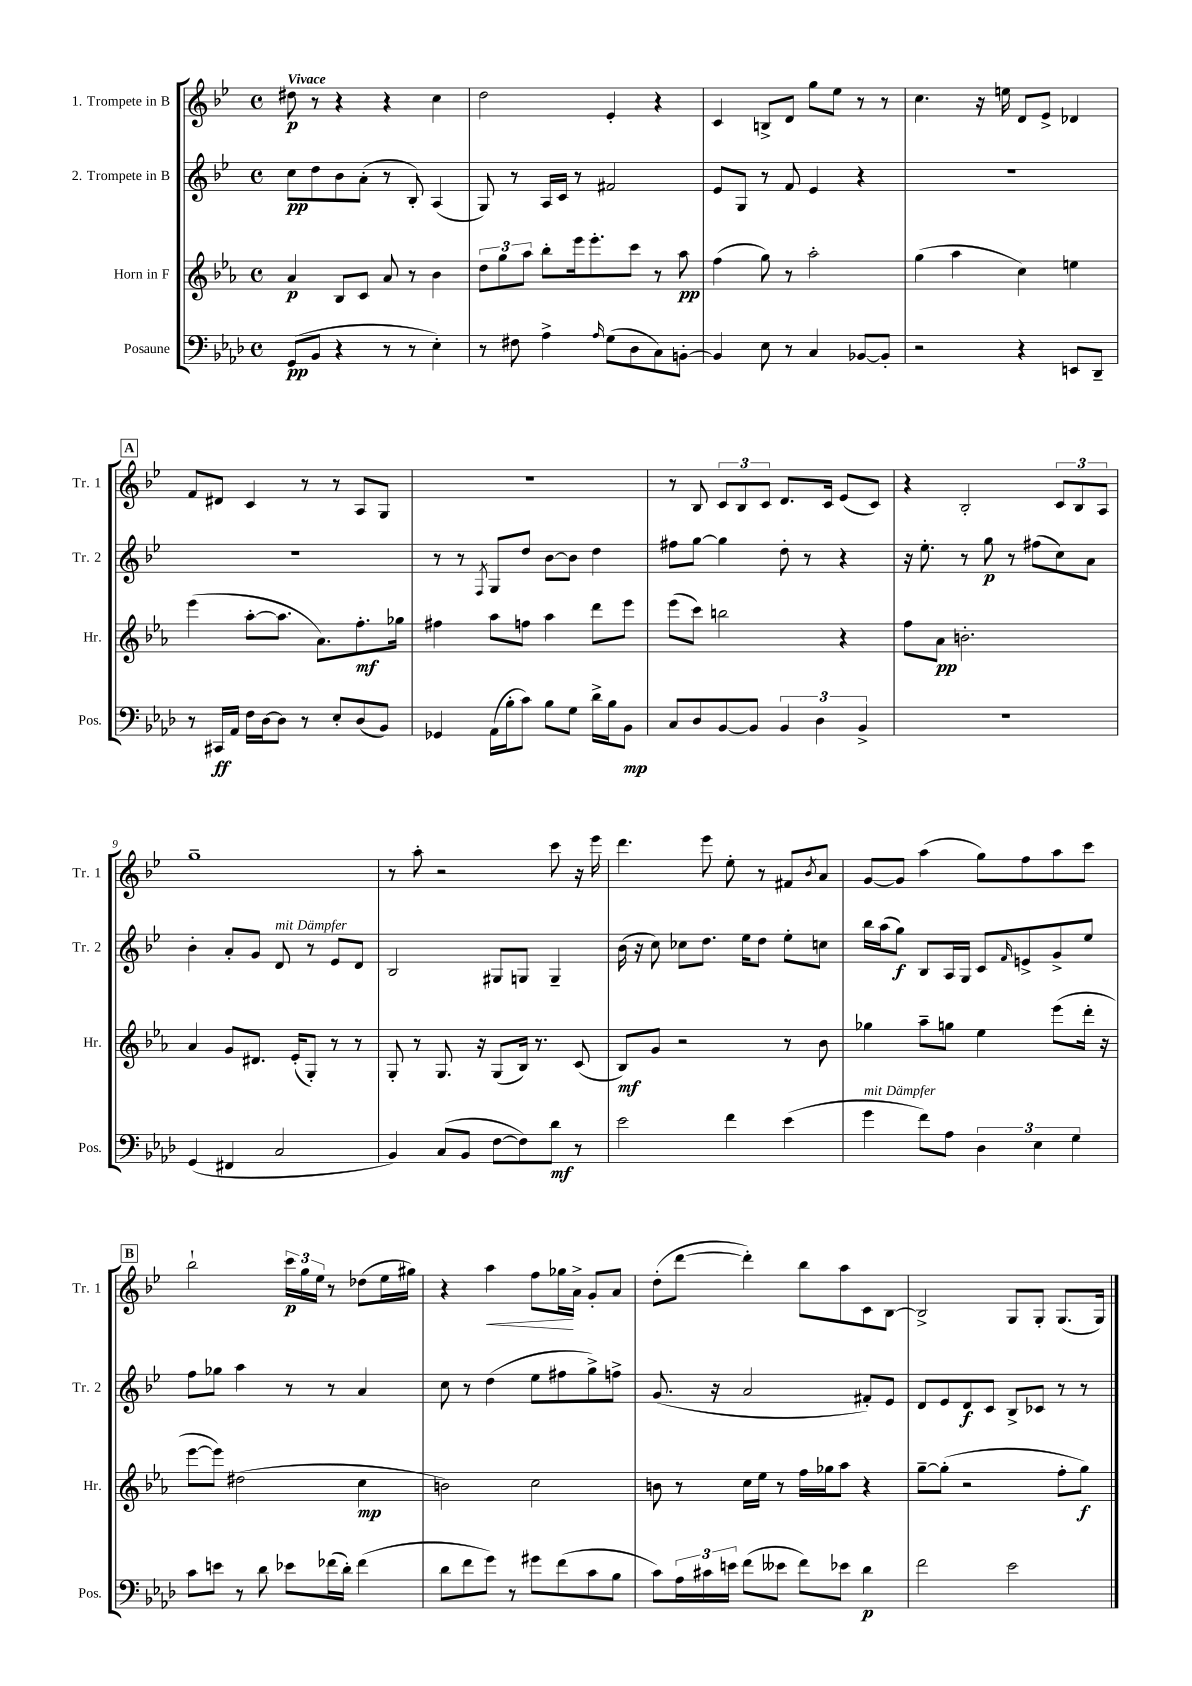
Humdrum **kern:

**kern	**dynam	**kern	**dynam	**kern	**dynam	**kern	**dynam
*part4	*part4	*part3	*part3	*part2	*part2	*part1	*part1
*staff4	*staff4	*staff3	*staff3	*staff2	*staff2	*staff1	*staff1
*I"Posaune	*	*I"Horn in F	*	*I"2. Trompete in B	*	*I"1. Trompete in B	*
*I'Pos.	*	*I'Hr.	*	*I'Tr. 2	*	*I'Tr. 1	*
*clefF4	*	*clefG2	*	*clefG2	*	*clefG2	*
*k[b-e-a-d-]	*	*k[b-e-a-]	*	*k[b-e-]	*	*k[b-e-]	*
*M4/4	*	*M4/4	*	*M4/4	*	*M4/4	*
*met(c)	*	*met(c)	*	*met(c)	*	*met(c)	*
=1	=1	=1	=1	=1	=1	=1	=1
!	!	!	!	!	!	!LO:TX:a:B:t=Vivace	!
(8GG/L	pp	4a-/	p	8cc\L	pp	8dd#X\	p
8BB-/J	.	.	.	8dd\	.	8r	.
4r	.	8B-/L	.	8b-\	.	4r	.
.	.	8c/J	.	(8a'\J	.	.	.
8r	.	8a-/	.	8r	.	4r	.
8r	.	8r	.	8B-'/)	.	.	.
4E-'\)	.	4b-\	.	(4A/	.	4cc\	.
=2	=2	=2	=2	=2	=2	=2	=2
8r	.	12dd\L	.	8G/)	.	2dd\	.
.	.	12gg\	.	.	.	.	.
8F#X\	.	.	.	8r	.	.	.
.	.	12aa-\J	.	.	.	.	.
4A-^\	.	8bb-'\L	.	16A/LL	.	.	.
.	.	.	.	16c/JJ	.	.	.
.	.	16eee-\k	.	8r	.	.	.
.	.	8.eee-'\	.	.	.	.	.
16qqA-/	.	.	.	.	.	.	.
(8G\L	.	.	.	2f#X/	.	4e-'/	.
8D-\	.	8ccc\J	.	.	.	.	.
8C\)	.	8r	.	.	.	4r	.
[8BBn'\J	.	8aa-\	pp	.	.	.	.
=3	=3	=3	=3	=3	=3	=3	=3
4BB/]	.	(4ff\	.	8e-/L	.	4c/	.
.	.	.	.	8G/J	.	.	.
8E-\	.	8gg\)	.	8r	.	8Bn^/L	.
8r	.	8r	.	8f/	.	8d/J	.
4C/	.	2aa-'\	.	4e-/	.	8gg\L	.
.	.	.	.	.	.	8ee-\J	.
[8BB-X/L	.	.	.	4r	.	8r	.
8BB-'/J]	.	.	.	.	.	8r	.
=4	=4	=4	=4	=4	=4	=4	=4
2r	.	(4gg\	.	1r	.	4.cc\	.
.	.	4aa-\	.	.	.	.	.
.	.	.	.	.	.	16r	.
.	.	.	.	.	.	16een\	.
4r	.	4cc\)	.	.	.	8d/L	.
.	.	.	.	.	.	8e-^/J	.
8EEn/L	.	4een\	.	.	.	4d-X/	.
8DD-~/J	.	.	.	.	.	.	.
!!LO:LB:g=z
!!LO:REH:place=s1:t=A
=5	=5	=5	=5	=5	=5	=5	=5
8r	.	(4eee-\	.	1r	.	8f/L	.
16CC#X/LL	ff	.	.	.	.	8d#X/J	.
16AA-/JJ	.	.	.	.	.	.	.
16F\LL	.	[8aa-'\L	.	.	.	4c/	.
[16D-\J	.	.	.	.	.	.	.
8D-\J]	.	8.aa-\J]	.	.	.	.	.
8r	.	.	.	.	.	8r	.
.	.	8.a-\L)	.	.	.	.	.
8E-'/L	.	.	.	.	.	8r	.
(8D-/	.	8.ff'\	mf	.	.	8A/L	.
8BB-/J)	.	.	.	.	.	8G/J	.
.	.	16gg-X\Jk	.	.	.	.	.
=6	=6	=6	=6	=6	=6	=6	=6
4GG-X/	.	4ff#X\	.	8r	.	1r	.
.	.	.	.	8r	.	.	.
.	.	.	.	8qF/	.	.	.
(16AA-\LL	.	8aa-\L	.	8G/L	.	.	.
16B-'\J	.	.	.	.	.	.	.
8c\J)	.	8ffn\J	.	8dd/J	.	.	.
8B-\L	.	4aa-\	.	[8b-\L	.	.	.
8G\J	.	.	.	8b-\J]	.	.	.
16d-^\LL	.	8ddd\L	.	4dd\	.	.	.
16B-\J	.	.	.	.	.	.	.
8BB-\J	mp	8eee-\J	.	.	.	.	.
=7	=7	=7	=7	=7	=7	=7	=7
8C/L	.	(8eee-\L	.	8ff#X\L	.	8r	.
8D-/	.	8ccc\J)	.	[8gg\J	.	8B-/	.
[8BB-/	.	2bbn\	.	4gg\]	.	12c/L	.
.	.	.	.	.	.	12B-/	.
8BB-/J]	.	.	.	.	.	.	.
.	.	.	.	.	.	12c/J	.
6BB-/	.	.	.	8dd'\	.	8.d/L	.
.	.	.	.	8r	.	.	.
6D-\	.	.	.	.	.	.	.
.	.	.	.	.	.	16c/Jk	.
.	.	4r	.	4r	.	(8e-/L	.
6BB-^/	.	.	.	.	.	.	.
.	.	.	.	.	.	8c/J)	.
=8	=8	=8	=8	=8	=8	=8	=8
1r	.	8ff\L	.	16r	.	4r	.
.	.	.	.	8.ee-'\	.	.	.
.	.	8a-\J	pp	.	.	.	.
.	.	2.bn'\	.	8r	.	2B-'/	.
.	.	.	.	8gg\	p	.	.
.	.	.	.	8r	.	.	.
.	.	.	.	(8ff#X\L	.	.	.
.	.	.	.	8cc\)	.	12c/L	.
.	.	.	.	.	.	12B-/	.
.	.	.	.	8a\J	.	.	.
.	.	.	.	.	.	12A/J	.
!!LO:LB:g=z
=9	=9	=9	=9	=9	=9	=9	=9
(4GG/	.	4a-/	.	4b-'\	.	1gg~	.
4FF#X/	.	8g/L	.	8a'/L	.	.	.
.	.	8.d#X/J	.	8g/J	.	.	.
!	!	!	!	!LO:TX:a:i:t=mit Dämpfer	!	!	!
2C/	.	.	.	8d/	.	.	.
.	.	(16e-'/KL	.	.	.	.	.
.	.	8G'/J)	.	8r	.	.	.
.	.	8r	.	8e-/L	.	.	.
.	.	8r	.	8d/J	.	.	.
=10	=10	=10	=10	=10	=10	=10	=10
4BB-/)	.	8G'/	.	2B-/	.	8r	.
.	.	8r	.	.	.	8aa'\	.
(8C/L	.	8.G/	.	.	.	2r	.
8BB-/J	.	.	.	.	.	.	.
.	.	16r	.	.	.	.	.
[8F\L	.	(8G/L	.	8G#X/L	.	.	.
8F\])	.	16B-/Jk)	.	8Gn/J	.	.	.
.	.	8.r	.	.	.	.	.
8d-\J	mf	.	.	4G~/	.	8ccc\	.
8r	.	(8c/	.	.	.	16r	.
.	.	.	.	.	.	16eee-\	.
=11	=11	=11	=11	=11	=11	=11	=11
2e-\	.	8B-/L)	mf	(16b-\	.	4.ddd\	.
.	.	.	.	16r	.	.	.
.	.	8g/J	.	8cc\)	.	.	.
.	.	2r	.	8cc-X\L	.	.	.
.	.	.	.	8.dd\J	.	8eee-\	.
4f\	.	.	.	.	.	8ee-'\	.
.	.	.	.	16ee-\KL	.	.	.
.	.	.	.	8dd\J	.	8r	.
(4e-\	.	8r	.	8ee-'\L	.	8f#X/L	.
.	.	.	.	.	.	8qb-/	.
.	.	8b-\	.	8ccn\J	.	8a/J	.
=12	=12	=12	=12	=12	=12	=12	=12
!LO:TX:a:i:t=mit Dämpfer	!	!	!	!	!	!	!
4g\	.	4gg-X\	.	16bb-\LL	.	[8g/L	.
.	.	.	.	(16aa\J	.	.	.
.	.	.	.	8gg\J)	f	8g/J]	.
8f\L)	.	8aa-~\L	.	8B-/L	.	(4aa\	.
8A-\J	.	8ggn\J	.	16A/L	.	.	.
.	.	.	.	16G/JJ	.	.	.
6D-\	.	4ee-\	.	8c/L	.	8gg\L)	.
.	.	.	.	16qqf/	.	.	.
.	.	.	.	8en^/	.	8ff\	.
6E-\	.	.	.	.	.	.	.
.	.	(8eee-\L	.	8g^/	.	8aa\	.
6G\	.	.	.	.	.	.	.
.	.	16ddd'\Jk	.	8ee-/J	.	8ccc\J	.
.	.	16r	.	.	.	.	.
!!LO:LB:g=z
!!LO:REH:place=s1:t=B
=13	=13	=13	=13	=13	=13	=13	=13
8c\L	.	[8eee-\L	.	8ff\L	.	2bb-`\	.
8en\J	.	8eee-\J])	.	8gg-X\J	.	.	.
8r	.	(2dd#X\	.	4aa\	.	.	.
8d-\	.	.	.	.	.	.	.
8e-X\L	.	.	.	8r	.	24ccc\LL	p
.	.	.	.	.	.	24gg\	.
.	.	.	.	.	.	24ee-\JJ	.
(16f-X\L	.	.	.	8r	.	8r	.
16d-'\JJ)	.	.	.	.	.	.	.
(4f-\	.	4cc\	mp	4a/	.	(8dd-X\L	.
.	.	.	.	.	.	16ee-\L	.
.	.	.	.	.	.	16gg#X\JJ)	.
=14	=14	=14	=14	=14	=14	=14	=14
8d-\L	.	2bn\)	.	8cc\	.	4r	.
8f\	.	.	.	8r	.	.	.
!	!	!	!	!	!	!	!LO:HP:b
8g\J)	.	.	.	(4dd\	.	4aa\	<
8r	.	.	.	.	.	.	.
8g#X\L	.	2cc\	.	8ee-\L	.	8ff\L	.
(8f\	.	.	.	8ff#X\	.	16gg-X\L	.
.	.	.	.	.	.	16a^\JJ	[
8c\	.	.	.	8gg^\)	.	8g'/L	.
8B-\J	.	.	.	8ffn^\J	.	8a/J	.
=15	=15	=15	=15	=15	=15	=15	=15
8c\L)	.	8bn\	.	(8.g/	.	(8dd'\L	.
24A-\L	.	8r	.	.	.	[8ddd\J	.
24c#X\	.	.	.	.	.	.	.
.	.	.	.	16r	.	.	.
24en\JJ	.	.	.	.	.	.	.
(8f\L	.	16cc\LL	.	2a/	.	4ddd'\])	.
.	.	16ee-\JJ	.	.	.	.	.
8e--X\J	.	8r	.	.	.	.	.
8f\L)	.	16ff\LL	.	.	.	8bb-\L	.
.	.	16gg-X\J	.	.	.	.	.
8e-X\J	.	8aa-\J	.	.	.	8aa\	.
4d-\	p	4r	.	8f#X'/L)	.	8c\	.
.	.	.	.	8e-/J	.	[8B-\J	.
=16	=16	=16	=16	=16	=16	=16	=16
2f\	.	[8gg~\L	.	8d/L	.	2B-^/]	.
.	.	(8gg'\J]	.	8e-/	.	.	.
.	.	2r	.	8d/	f	.	.
.	.	.	.	8c/J	.	.	.
2e-\	.	.	.	8B-^/L	.	8G/L	.
.	.	.	.	8c-X/J	.	8G'/J	.
.	.	8ff'\L	.	8r	.	(8.G/L	.
.	.	8gg\J)	f	8r	.	.	.
.	.	.	.	.	.	16G/Jk)	.
==	==	==	==	==	==	==	==
*-	*-	*-	*-	*-	*-	*-	*-
